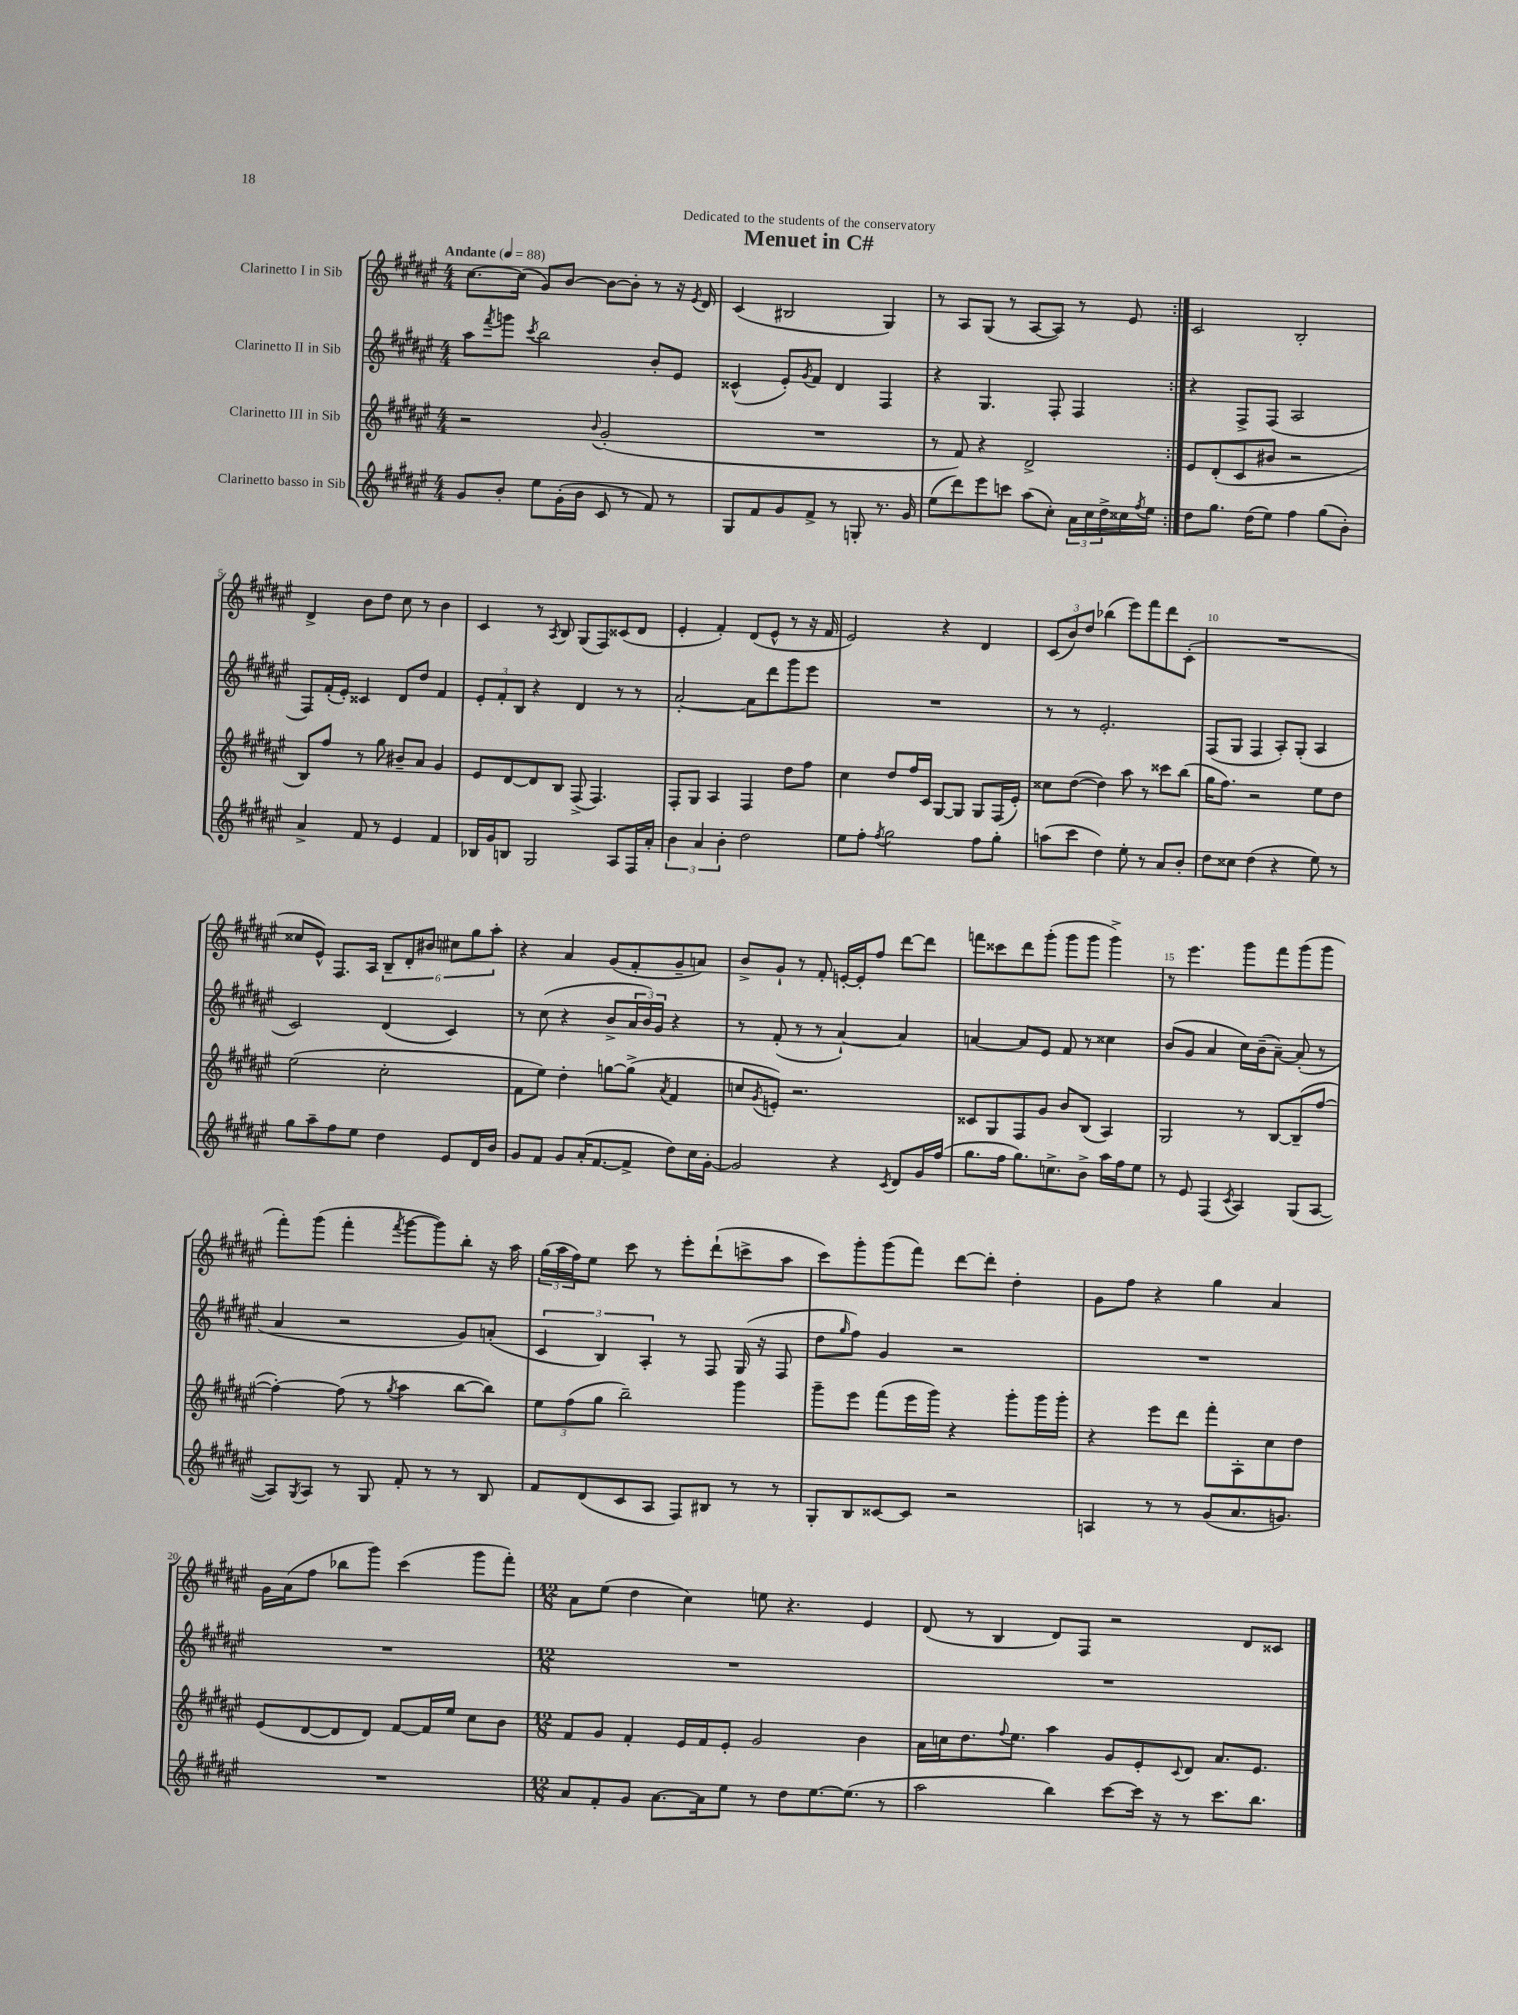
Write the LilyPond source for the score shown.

\header { title = "Menuet in C#" dedication = "Dedicated to the students of the conservatory" }
<<
\new StaffGroup <<
\new Staff = "s0" \with { instrumentName = "Clarinetto I in Sib" } {
    \clef treble \key fis \major \numericTimeSignature \time 4/4 \tempo "Andante" 4 = 88
    \repeat volta 2 { cis''8.~ cis''16( gis'8) b'8~ b'8~ b'8-. r8 r16 \acciaccatura { eis'8 } dis'16 |
    cis'4( bis2 gis4) |
    r8 ais8 gis8( r8 ais8~ ais8) r8 eis'8 | }
    cis'2 b2-. |
    dis'4-> b'8 dis''8 cis''8 r8 b'4 |
    cis'4 r8 \acciaccatura { ais8 } b8 gis8( fis8) cisis'8( dis'8 |
    eis'4-. fis'4-.) dis'8( eis'8-^ r8 r16 fis'16 |
    eis'2) r4 dis'4 |
    \tuplet 3/2 { cis'8( b'8) dis''8 } bes''4( eis'''8) fis'''8 dis'''8 cis'8-.( |
    R1 |
    cisis''8 eis'8-^) fis8. ais16 \tuplet 6/4 { b8-- dis'8-. bis'8 cis''8 gis''8 ais''8-. } |
    r4 ais'4 gis'8( fis'8-. gis'8-- a'8) |
    b'8-> gis'8-! r8 fis'8-. e'16~-. e'16-. fis''8 dis'''8~ dis'''8 |
    f'''8 cisis'''8 dis'''8 gis'''8-.( gis'''8 gis'''8 gis'''4->) |
    r8 eis'''4. gis'''8 fis'''8 gis'''8( gis'''8 |
    fis'''8-.) gis'''8( fis'''4-. \acciaccatura { fis'''8 } gis'''8~ gis'''8) b''8-. r16 ais''16 |
    \tuplet 3/2 { gis''16( ais''16 fis''16) } eis''8 cis'''8 r8 eis'''8-. dis'''8-!( c'''8-> ais''8 |
    cis'''8) gis'''8-. gis'''8( fis'''8) dis'''8~ dis'''8-. dis''4-. |
    gis'8 fis''8 r4 gis''4 ais'4 |
    gis'16 ais'16( fis''8 bes''8 gis'''8) cis'''4( gis'''8 fis'''8-.) |
    \numericTimeSignature \time 12/8 ais'8 eis''8( dis''4 cis''4) e''8 r4. eis'4 |
    dis'8( r8 b4 dis'8) fis8 r2 dis'8 cisis'8 \bar "|." |
}
\new Staff = "s1" \with { instrumentName = "Clarinetto II in Sib" } {
    \clef treble \key fis \major \numericTimeSignature \time 4/4
    \repeat volta 2 { ais''8 \acciaccatura { fis'''8 } g'''8 \acciaccatura { cis'''8 } b''2 b'8-. eis'8 |
    cisis'4-^( eis'8-.) \acciaccatura { gis'8 } fis'8 dis'4 fis4 |
    r4 gis4. fis8-. fis4 | }
    r4 fis8-> fis8( ais2 |
    fis8) fis'16-.( eis'16-.) cisis'4 dis'8 dis''8 fis'4 |
    \tuplet 3/2 { eis'8-. fis'8-. b8 } r4 dis'4 r8 r8 |
    ais'2~-. ais'8 dis'''8 gis'''8 eis'''8 |
    R1 |
    r8 r8 eis'2.-. |
    fis8( gis8 fis4 ais8-.) gis8-.( ais4 |
    cis'2) dis'4( cis'4) |
    r8 cis''8( r4 b'8-> \tuplet 3/2 { ais'16 b'16) gis'16 } r4 |
    r8 fis'8-.( r8 r8 ais'4~-!) ais'4 |
    a'4~ a'8 eis'8 fis'8 r8 cisis''4 |
    b'8( gis'8 ais'4 cis''16) b'16--( ais'8~--) ais'8-.( r8 |
    ais'4 r2 gis'8) a'8-.( |
    \tuplet 3/2 { cis'4 b4) ais4-. } r8 fis8 gis16( r16 fis8 |
    dis''8 \grace { gis''16 } fis''8) gis'4 r2 |
    R1 |
    R1 |
    \numericTimeSignature \time 12/8 R1. |
    R1. \bar "|." |
}
\new Staff = "s2" \with { instrumentName = "Clarinetto III in Sib" } {
    \clef treble \key fis \major \numericTimeSignature \time 4/4
    \repeat volta 2 { r2 \appoggiatura { b'8 } gis'2-.( |
    R1 |
    r8 fis'8) r4 dis'2-> | }
    eis'8 dis'8-.( cis'8 bis'8 r2 |
    b8) fis''8 r8 gis''8 bis'8-- ais'8 gis'4 |
    eis'8 dis'8~ dis'8 b8 fis8->( fis4.) |
    fis8-. gis8 ais4 fis4 dis''8 fis''8 |
    cis''4 dis''8 fis''16 cis'16 gis8~ gis8 gis8 fis16( eis'16-.) |
    cisis''8 dis''8~( dis''4) ais''8 r8 cisis'''8 b''8( |
    gis''16 fis''8.) r2 eis''8 dis''8 |
    eis''2( cis''2-. |
    fis'8 eis''8) dis''4-. g''8~ g''8->( \acciaccatura { ais'8 } fis'4 |
    c''8 \acciaccatura { gis'8 } e'8-.) r2. |
    cisis'8 gis8 fis8 gis'8 b'8 b8( ais4) |
    gis2 r8 b8~ b8--( fis''8~ |
    fis''4~-.) fis''8( r8 \acciaccatura { gis''8 } ais''4 b''8~ b''8) |
    \tuplet 3/2 { eis''8 fis''8( gis''8 } b''2--) gis'''4 |
    gis'''8-- eis'''8 fis'''8( eis'''16 gis'''16) r4 gis'''8-. gis'''16 gis'''16-. |
    r4 eis'''8 dis'''8 fis'''8-. ais8-. cis''8 dis''8 |
    eis'8( dis'8~ dis'8 dis'8) fis'8~ fis'16 eis''16 cis''8 b'8 |
    \numericTimeSignature \time 12/8 fis'8 gis'8 fis'4-. eis'16 fis'16 eis'8-. gis'2 b'4 |
    ais'16 c''16 dis''8. \appoggiatura { fis''8 } eis''8. ais''4 gis'8 eis'8-. \appoggiatura { cis'8 } dis'8 ais'8. eis'8. \bar "|." |
}
\new Staff = "s3" \with { instrumentName = "Clarinetto basso in Sib" } {
    \clef treble \key fis \major \numericTimeSignature \time 4/4
    \repeat volta 2 { gis'8 b'8-. eis''8 gis'16-.( b'16 cis'8 r8 fis'8) r8 |
    gis8 fis'8 gis'8 fis'8-> r8 g8-. r8. gis'16 |
    eis''8( dis'''8) eis'''8 c'''8 ais''8( cis''8-.) \tuplet 3/2 { ais'16 cis''16 dis''16-> } cisis''16 \acciaccatura { fis''8 } eis''16 | }
    dis''8 gis''8. dis''16( eis''8) fis''4 gis''8( b'8-.) |
    ais'4-> fis'8 r8 eis'4 fis'4 |
    bes16 gis'16 b8 gis2 ais8 fis16 ais'16-. |
    \tuplet 3/2 { b'4 ais'4 b'4-. } dis''2 |
    eis''8 fis''8-. \acciaccatura { fis''8 } gis''2 fis''8 gis''8-. |
    a''8( cis'''8 dis''4) eis''8-. r8 ais'8 b'8-. |
    dis''8 cisis''8 dis''4( r4 eis''8) r8 |
    gis''8 ais''8-- fis''8 eis''8 dis''4 eis'8 dis'16 b'16 |
    gis'8 fis'8 gis'8 ais'16-.( fis'8.~ fis'8-> dis''8) cis''16 gis'16~-. |
    gis'2 r4 \acciaccatura { cis'8 } dis'8 gis'16 fis''16( |
    gis''8. fis''16 gis''8.) c''8.-> b'8-> ais''16 fis''16 eis''8 |
    r8 eis'8 fis4( \acciaccatura { cis'8 } ais4) gis8( ais8~ |
    ais8) \acciaccatura { gis8 } ais8 r8 gis8 fis'8-. r8 r8 b8 |
    fis'8 dis'8( cis'8 ais8 fis8) bis8 r8 r8 |
    gis8-. b8 cisis'8~ cisis'8 r2 |
    a4 r8 r8 gis'8( ais'8. g'8.) |
    R1 |
    \numericTimeSignature \time 12/8 ais'8 fis'8-. gis'8 ais'8.~ ais'16 eis''8 r8 dis''8 eis''8.~ eis''8.( r8 |
    ais''2 b''4) cis'''8~ cis'''16 r16 r8 cis'''8. b''8. \bar "|." |
}
>>
>>
\layout { \context { \Score \override BarNumber.break-visibility = ##(#f #t #t) barNumberVisibility = #(every-nth-bar-number-visible 5) } }
